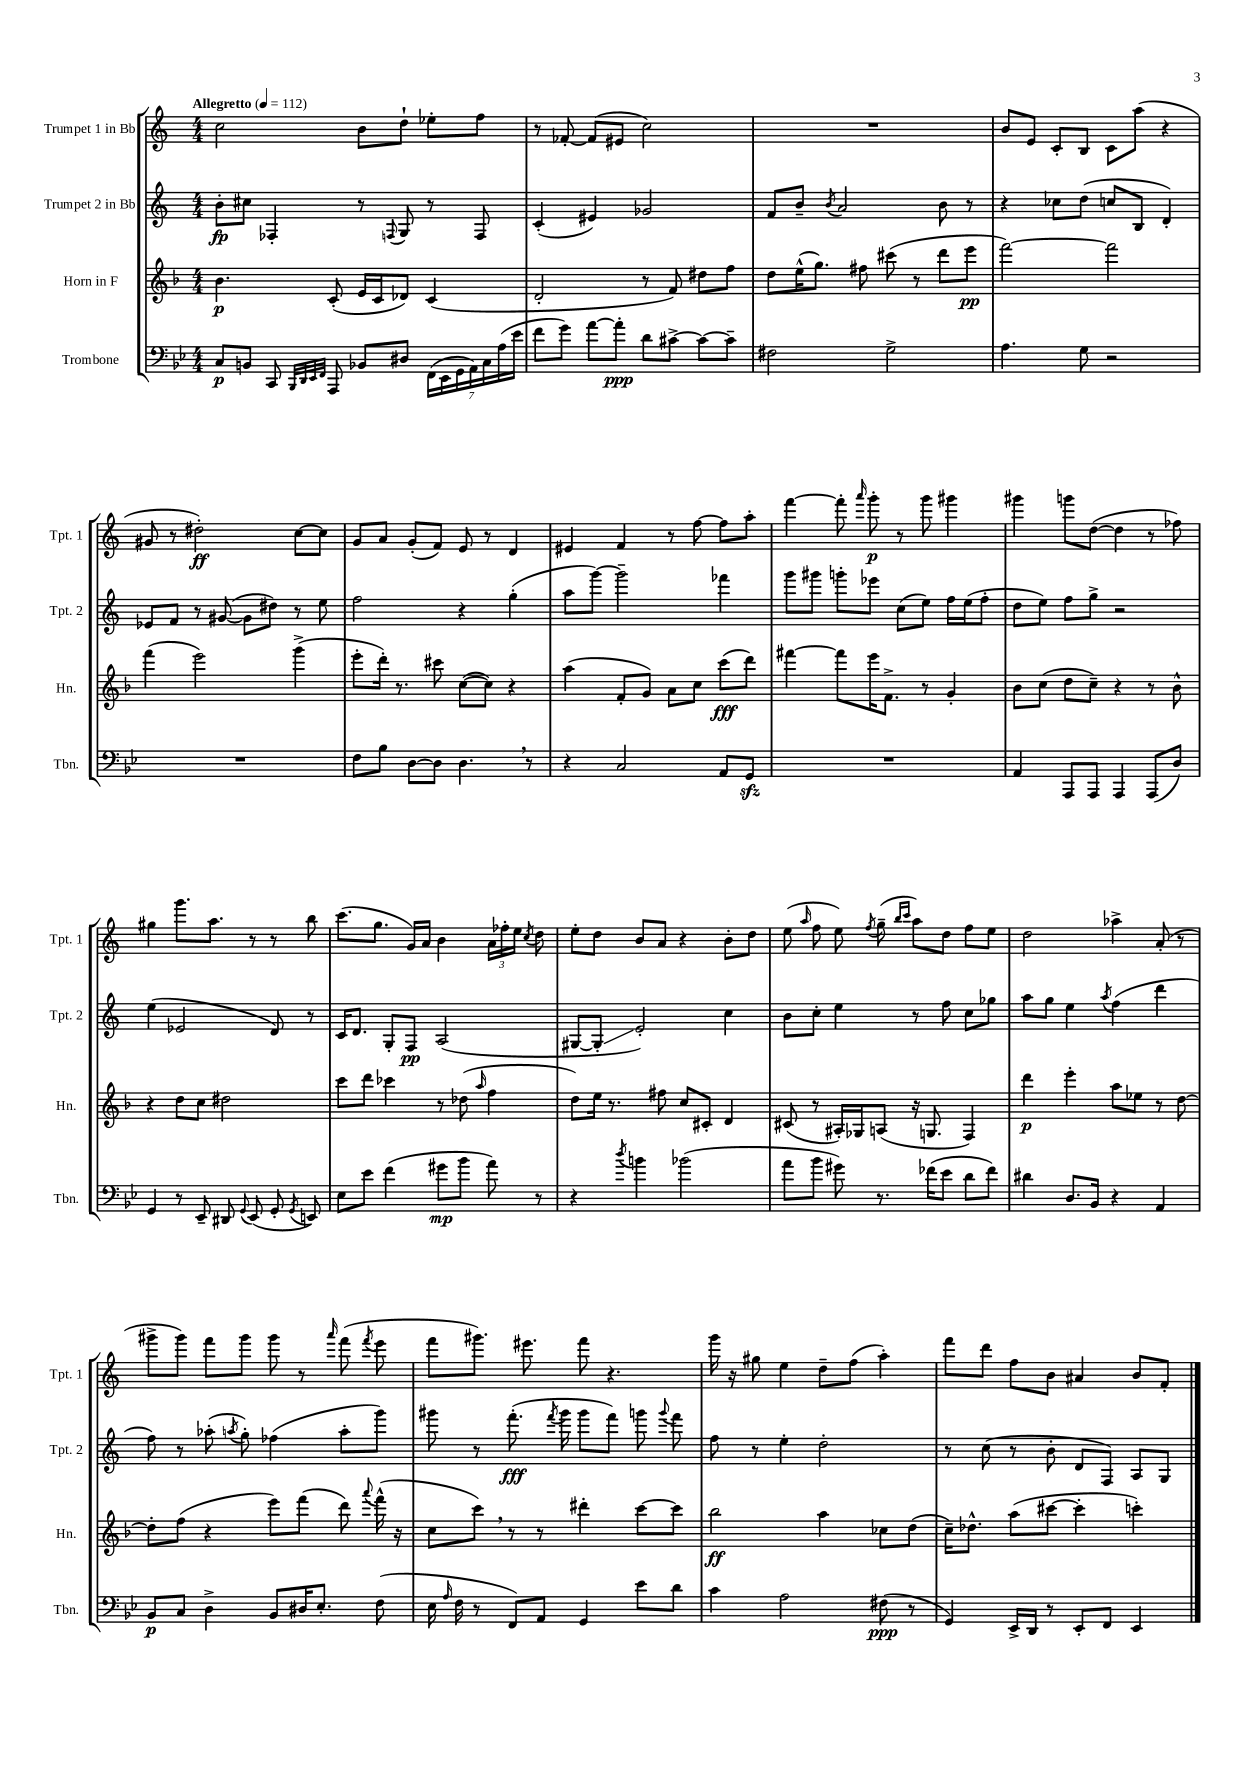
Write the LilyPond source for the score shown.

<<
\new StaffGroup <<
\new Staff = "s0" \with { instrumentName = "Trumpet 1 in Bb" shortInstrumentName = "Tpt. 1" } {
    \clef treble \key c \major \numericTimeSignature \time 4/4 \tempo "Allegretto" 4 = 112
    \autoBeamOff c''2 b'8[ d''8]-! ees''8[-. f''8] |
    r8 fes'8~-. fes'8[( eis'8] c''2) |
    R1 |
    b'8[ e'8] c'8[-. b8] c'8[ a''8]( r4 |
    gis'8 r8 dis''2-.\ff) c''8[~ c''8] |
    g'8[ a'8] g'8[-.( f'8]) e'8 r8 d'4 |
    eis'4 f'4 r8 f''8~ f''8[ a''8]-. |
    f'''4~ f'''8-. \grace { a'''16 } g'''8-.\p r8 g'''8 gis'''4 |
    gis'''4 g'''8[ d''8]~( d''4 r8 fes''8) |
    gis''4 g'''8.[ a''8.] r8 r8 b''8 |
    c'''8.[( g''8.] g'16[) a'16] b'4 \tuplet 3/2 { a'16[ fes''16-. e''16] } \acciaccatura { c''8 } d''8 |
    e''8[-. d''8] b'8[ a'8] r4 b'8[-. d''8] |
    e''8( \grace { a''16 } f''8 e''8) \acciaccatura { f''8 } g''8--( \grace { b''16[ c'''16] } a''8[) d''8] f''8[ e''8] |
    d''2 aes''4-> a'8-.( r8 |
    gis'''8[-> gis'''8]) f'''8[ gis'''8] gis'''8 r8 \grace { a'''16 } f'''8( \acciaccatura { f'''8 } e'''8 |
    f'''8[ gis'''8.]) eis'''8. f'''8 r4. |
    g'''16 r16 gis''8 e''4 d''8[-- f''8]( a''4-.) |
    f'''8[ d'''8] f''8[ b'8] ais'4 b'8[ f'8]-. \bar "|." |
}
\new Staff = "s1" \with { instrumentName = "Trumpet 2 in Bb" shortInstrumentName = "Tpt. 2" } {
    \clef treble \key c \major \numericTimeSignature \time 4/4
    \autoBeamOff b'8[-.\fp cis''8] fes4-. r8 \appoggiatura { f8 } g8 r8 f8 |
    c'4-.( eis'4) ges'2 |
    f'8[ b'8]-- \acciaccatura { b'8 } a'2 b'8 r8 |
    r4 ces''8[ d''8]( c''8[ b8] d'4-.) |
    ees'8[ f'8] r8 gis'8~( gis'8[ dis''8]) r8 e''8 |
    f''2 r4 g''4-.( |
    a''8[ g'''8]~) g'''2-- fes'''4 |
    g'''8[ gis'''8] g'''8[-. ees'''8] c''8[( e''8]) f''16[ e''16( f''8]-. |
    d''8[ e''8]) f''8[ g''8]-> r2 |
    e''4( ees'2 d'8) r8 |
    c'16[ d'8.] g8[-. f8]\pp a2( |
    gis8[~ gis8]-.\glissando e'2-.) c''4 |
    b'8[ c''8]-. e''4 r8 f''8 c''8[ ges''8] |
    a''8[ g''8] e''4 \acciaccatura { a''8 } f''4( d'''4 |
    f''8) r8 aes''8-.( \acciaccatura { a''8 } g''8-.) fes''4( a''8[-. g'''8]) |
    gis'''8 r8 f'''8.-.\fff( \acciaccatura { f'''8 } gis'''16 gis'''8[ f'''8]) g'''8 \appoggiatura { g'''8 } f'''8 |
    f''8 r8 e''4-. d''2-. |
    r8 c''8( r8 b'8-. d'8[ f8]) a8[ g8] \bar "|." |
}
\new Staff = "s2" \with { instrumentName = "Horn in F" shortInstrumentName = "Hn." } {
    \clef treble \key f \major \numericTimeSignature \time 4/4
    \autoBeamOff bes'4.\p c'8-.( e'16[ c'16 des'8]) c'4( |
    d'2-. r8 f'8) dis''8[ f''8] |
    d''8[ e''16-^( g''8.]) fis''8 cis'''8( r8 d'''8[ e'''8]\pp |
    f'''2~) f'''2 |
    f'''4( e'''2) g'''4->( |
    e'''8[-. d'''16]-.) r8. cis'''8 c''8[~( c''8]) r4 |
    a''4( f'8[-. g'8]) a'8[ c''8] c'''8[\fff( d'''8]) |
    fis'''4~ fis'''8[ e'''16 f'8.]-> r8 g'4-. |
    bes'8[ c''8]( d''8[ c''8]--) r4 r8 bes'8-^ |
    r4 d''8[ c''8] dis''2 |
    c'''8[ d'''8] ces'''4 r8 des''8( \grace { a''16 } f''4 |
    d''8[) e''16] r8. fis''8 c''8[ cis'8]-. d'4 |
    cis'8( r8 ais16[-.) ges16 a8]( r16 g8. f4) |
    d'''4\p e'''4-. a''8[ ees''8] r8 d''8~ |
    d''8[-. f''8]( r4 e'''8[) f'''8]( d'''8) \appoggiatura { a'''8 } f'''16-^( r16 |
    c''8[ c'''8]) \breathe r8 r8 dis'''4-. c'''8[~ c'''8] |
    bes''2\ff a''4 ces''8[ d''8]( |
    c''16[--) des''8.]-^ a''8[( cis'''8]~ cis'''4-. c'''4-.) \bar "|." |
}
\new Staff = "s3" \with { instrumentName = "Trombone" shortInstrumentName = "Tbn." } {
    \clef bass \key bes \major \numericTimeSignature \time 4/4
    \autoBeamOff c8[\p b,8] c,8 \grace { bes,,32[ d,32 ees,32 f,32] } a,,8 bes,8[ dis8] \tuplet 7/4 { f,16[( ees,16 g,16 a,16) c16 a16( ees'16] } |
    f'8[ g'8]) a'8[~ a'8]-.\ppp d'8[ cis'8]~-> cis'8[~ cis'8]-- |
    fis2 g2-> |
    a4. g8 r2 |
    R1 |
    f8[ bes8] d8[~ d8] d4. \breathe r8 |
    r4 c2 a,8[ g,8]\sfz |
    R1 |
    a,4 a,,8[ a,,8] a,,4 a,,8[( d8]) |
    g,4 r8 ees,8-- dis,8 \appoggiatura { g,8 } ees,8( g,8-. \acciaccatura { g,8 } e,8) |
    ees8[ ees'8] f'4( gis'8[\mp bes'8] a'8) r8 |
    r4 \acciaccatura { d''8 } b'4 bes'2( |
    a'8[ bes'8] gis'8) r8. fes'16[( ees'8] d'8[ fes'8]) |
    dis'4 d8.[ bes,16] r4 a,4 |
    bes,8[\p c8] d4-> bes,8[ dis16 ees8.]-. f8( |
    ees16 \grace { a16 } f16 r8 f,8[) a,8] g,4 ees'8[ d'8] |
    c'4 a2 fis8\ppp( r8 |
    g,4) ees,16[-> d,16] r8 ees,8[-. f,8] ees,4 \bar "|." |
}
>>
>>
\layout { \context { \Score \remove "Bar_number_engraver" } }
